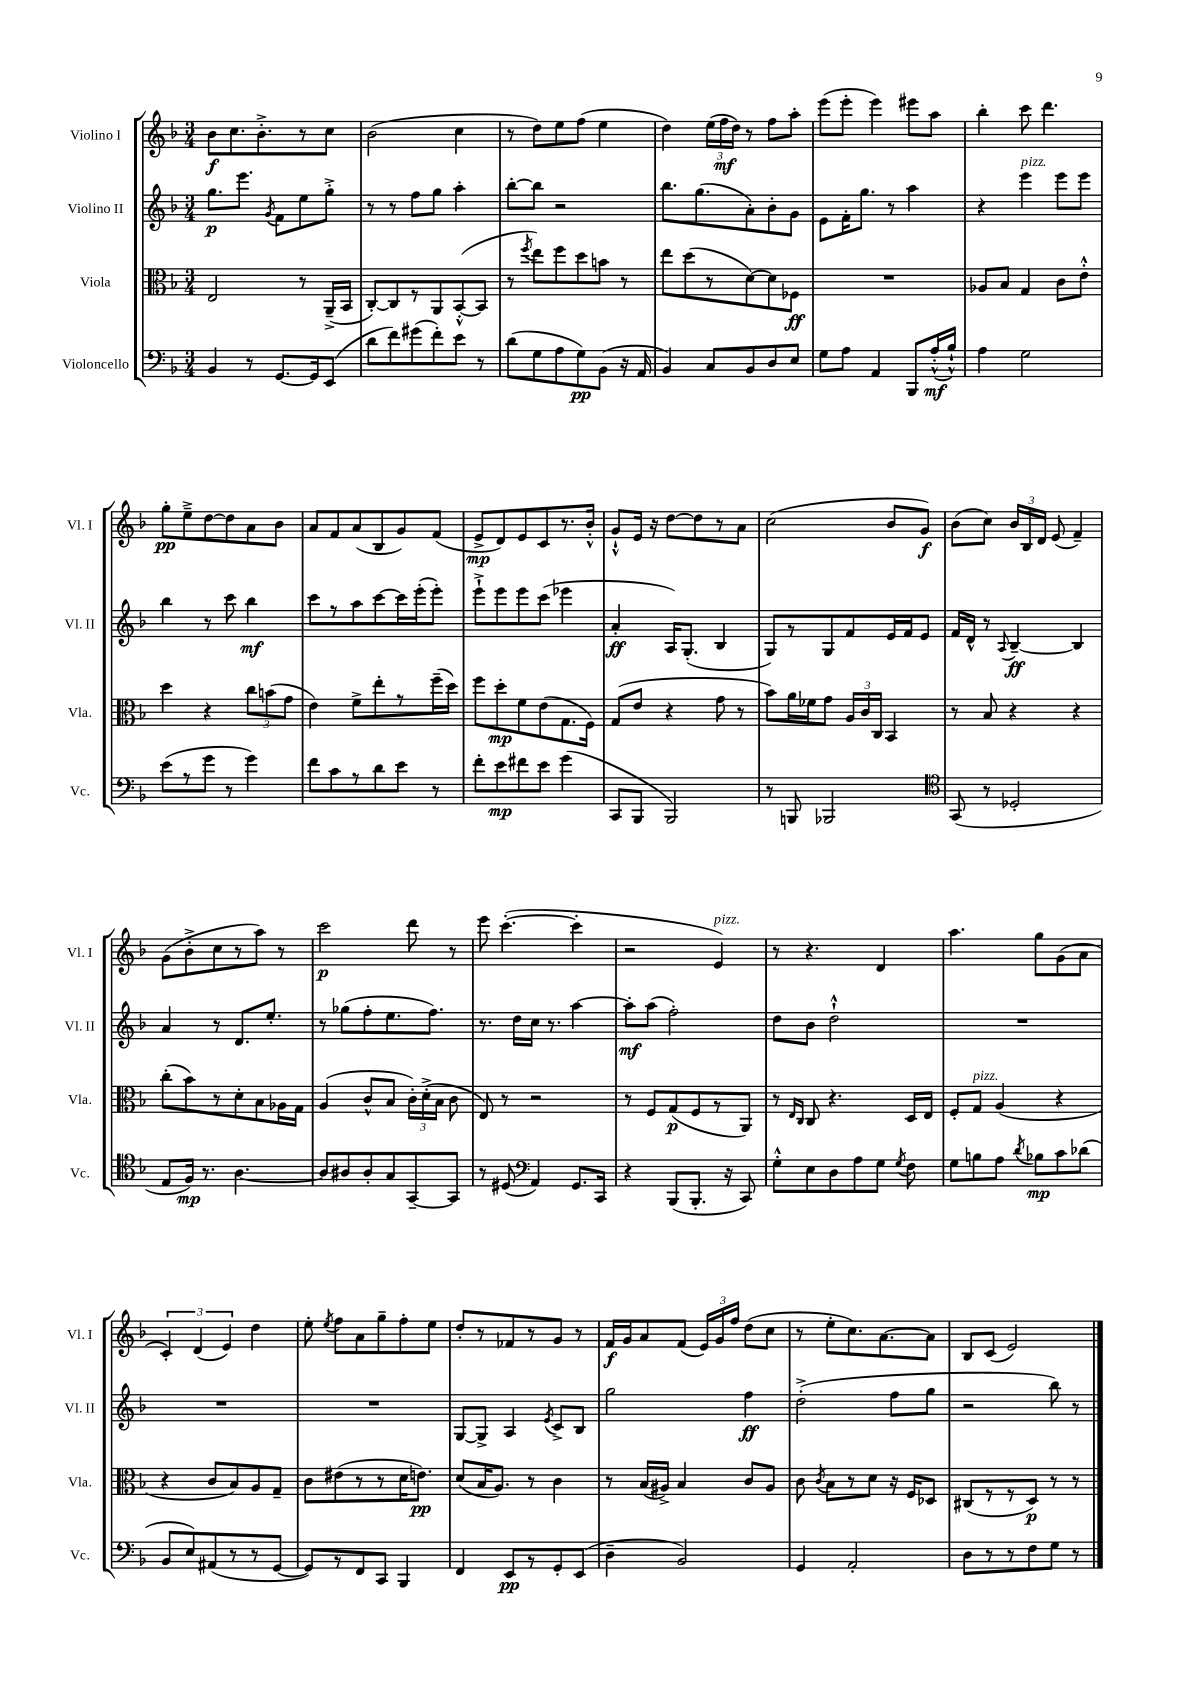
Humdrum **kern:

**kern	**kern	**kern	**kern
*staff4	*staff3	*staff2	*staff1
*clefF4	*clefC3	*clefG2	*clefG2
*k[b-]	*k[b-]	*k[b-]	*k[b-]
*M3/4	*M3/4	*M3/4	*M3/4
4BB-/	2E/	8.gg\L	8b-\L
.	.	.	8.cc\
.	.	8.eee\J	.
8r	.	.	.
.	.	.	8.b-'^\
.	.	8qg/	.
[8.GG/L	.	8f\L	.
.	8r	8ee\	8r
16GG/]k	.	.	.
(8EE/J	(16AA~^/LL	8gg'^\J	8cc\J
.	16BB-/JJ	.	.
=	=	=	=
8d\L	[8C'/L)	8r	(2b-\
8f\)	8C/]	8r	.
(8g#\	8r	8ff\L	.
8f'\)	8AA/	8gg\J	.
8e\J	([8BB-'^^/	4aa'\	4cc\
8r	8BB-/]J	.	.
=	=	=	=
(8d\L	8r	[8bb-'\L	8r
.	8qff/	.	.
8G\	8ee\L)	8bb-\]J	8dd\L)
8A\	8ff\	2r	8ee\
8G\)	8dd\	.	(8ff\J
(8BB-\J	8b\J	.	4ee\
16r	8r	.	.
16AA/	.	.	.
=	=	=	=
4BB-/)	8ee\L	8.bb-\L	4dd\)
.	(8dd\	.	.
.	.	(8.gg\	.
8C/L	8r	.	(24ee\LL
.	.	.	24ff\
.	.	.	24dd\JJ)
8BB-/	[8d\)	8a'\)	8r
8D/	8d\]	8b-'\	8ff\L
8E/J	8F-\J	8g\J	8aa'\J
=	=	=	=
8G\L	2.r	8e\L	(8eee\L
8A\J	.	16f'\K	8eee'\J
.	.	8.gg\J	.
4AA/	.	.	4eee\)
.	.	8r	.
8BBB-/L	.	4aa\	8eee#\L
(16A'^^/L	.	.	8aa\J
16B-`^^/JJ)	.	.	.
=	=	=	=
4A\	8A-/L	4r	4bb-'\
.	8B-/J	.	.
2G\	4G/	4eee\	8ccc\
.	.	.	4.ddd\
.	8c\L	8eee\L	.
.	8e'^^\J	8eee\J	.
=	=	=	=
(8e\L	4dd\	4bb-\	8gg'\L
8r	.	.	8ee~^\
8g\J	4r	8r	[8dd\
8r	.	8ccc\	8dd\]
4g\)	12cc\L	4bb-\	8a\
.	(12b\	.	.
.	.	.	8b-\J
.	12g\J	.	.
=	=	=	=
8f\L	4e\)	8ccc\L	8a/L
8c\	.	8r	8f/
8r	8f^\L	8aa\	(8a/
8d\	8ee'\	[8ccc\	8B-/
8e\J	8r	16ccc\]L	8g/)
.	.	(16eee'\J	.
8r	(16ff~\L	8eee'\J)	(8f/J
.	16dd\JJ)	.	.
=	=	=	=
8f'\L	8ff\L	8eee`^\L	8e^/L
8e\	8dd'\	8eee\	8d/)
8f#\	8f\	8eee\	8e/
8e\J	(8e\	(8ccc\J	8c/
(4g\	8.G\	4eee-\	8.r
.	16F\Jk)	.	16b-'^^/Jk
=	=	=	=
8CC/L	(8G/L	4a'/	8g`^^/L
8BBB-/J	8e/J	.	16e/Jk
.	.	.	16r
2BBB-/)	4r	16A/LK)	[8dd\L
.	.	(8.G'/J	.
.	.	.	8dd\]
.	8g\	4B-/	8r
.	8r	.	8a\J
=	=	=	=
8r	8b-\L)	8G/L)	(2cc\
8BBB/	16a\L	8r	.
.	16f-\J	.	.
2BBB-/	8g\J	8G/	.
.	24A/LL	8f/	.
.	24c/	.	.
.	24C/JJ	.	.
.	4BB-/	16e/L	8b-/L
.	.	16f/J	.
.	.	8e/J	8g/J)
=	=	=	=
*clefC4	*	*	*
(8GG/	8r	16f/LL	(8b-\L
.	.	16d^^/JJ	.
8r	8B-/	8r	8cc\J)
.	.	8qqA/	.
2D-'/	4r	[4B-~/	24b-/LL
.	.	.	24B-/
.	.	.	24d/JJ
.	.	.	(8e/
.	4r	4B-/]	4f~/)
=	=	=	=
8E/L	(8cc'\L	4a/	(8g\L
16F/Jk)	8b-\)	.	8b-'^\
8.r	.	.	.
.	8r	8r	8cc\
[4.A\	8d'\	8.d/L	8r
.	8B-\	.	8aa\J)
.	.	8.ee'/J	.
.	16A-\L	.	8r
.	16G\JJ	.	.
=	=	=	=
8A/]L	(4A/	8r	2ccc\
8A#/	.	(8gg-\L	.
8A#'/	8c^^/L	8ff'\	.
8G/	8B-/J	8.ee\	.
[8GG~/	24c'\LL)	.	8ddd\
.	(24d'^\	.	.
.	.	8.ff\J)	.
.	24B-\JJ	.	.
8GG/]J	8c\	.	8r
=	=	=	=
8r	8E/)	8.r	8eee\
(8D#/	8r	.	([4.ccc'\
.	.	16dd\LL	.
*clefF4	*	*	*
4AA/)	2r	16cc\JJ	.
.	.	8.r	.
8.GG/L	.	[4aa\	4ccc'\]
16CC/Jk	.	.	.
=	=	=	=
4r	8r	8aa'\]L	2r
.	8F/L	(8aa\J	.
(8BBB-/L	(8G/	2ff'\)	.
8.BBB-'/J	8F/	.	.
.	8r	.	4e/)
16r	.	.	.
8CC/)	8AA/J)	.	.
=	=	=	=
8G'^^\L	8r	8dd\L	8r
.	16qqE/LL	.	.
.	16qqC/JJ	.	.
8E\	8C/	8b-\J	4.r
8D\	4.r	2dd`^^\	.
8A\	.	.	.
8G\J	.	.	4d/
8qG/	.	.	.
8F\	16D/LL	.	.
.	16E/JJ	.	.
=	=	=	=
8G\L	8F'/L	2.r	4.aa\
8B\	8G/J	.	.
8A\J	(4A/	.	.
8qd/	.	.	.
8B-\L	.	.	8gg\L
8c\	4r	.	(8g\
(8d-\J	.	.	8a\J
=	=	=	=
8BB-/L	4r	2.r	6c'/)
8E/)	.	.	.
.	.	.	(6d/
(8AA#/	8c/L	.	.
.	.	.	6e/)
8r	8B-/)	.	.
8r	8A/	.	4dd\
[8GG/J	8G~/J	.	.
=	=	=	=
8GG/]L)	8c\L	2.r	8ee'\
.	.	.	8qee/
8r	(8e#\	.	8ff\L
8FF/	8r	.	8a\
8CC/J	8r	.	8gg~\
4BBB-/	16d\K	.	8ff'\
.	8.e\J)	.	.
.	.	.	8ee\J
=	=	=	=
4FF/	(8d/L	[8G/L	8dd'/L
.	16B-/K	8G^/]J	8r
.	8.A/J)	.	.
8EE/L	.	4A/	8f-/
8r	8r	.	8r
.	.	8qe/	.
8GG'/	4c\	8c^/L	8g/J
(8EE/J	.	8B-/J	8r
=	=	=	=
4D~\	8r	2gg\	16f/LL
.	.	.	16g/J
.	(16B-/LL	.	8a/
.	16A#^/JJ)	.	.
2BB-/)	4B-/	.	(8f/J
.	.	.	24e/LL)
.	.	.	24g/
.	.	.	24ff/JJ
.	8c/L	4ff\	(8dd\L
.	8A#/J	.	8cc\J
=	=	=	=
4GG/	8c\	(2dd'^\	8r
.	8qc/	.	.
.	8B-\L	.	8ee'\L
2AA'/	8r	.	8.cc\)
.	8d\J	.	.
.	.	.	[8.a\
.	16r	8ff\L	.
.	16F/LK	.	.
.	8D-/J	8gg\J	8a\]J
=	=	=	=
8D\L	(8C#/L	2r	8B-/L
8r	8r	.	(8c/J
8r	8r	.	2e/)
8F\	8D/J)	.	.
8G\J	8r	8bb-\)	.
8r	8r	8r	.
==	==	==	==
*-	*-	*-	*-
